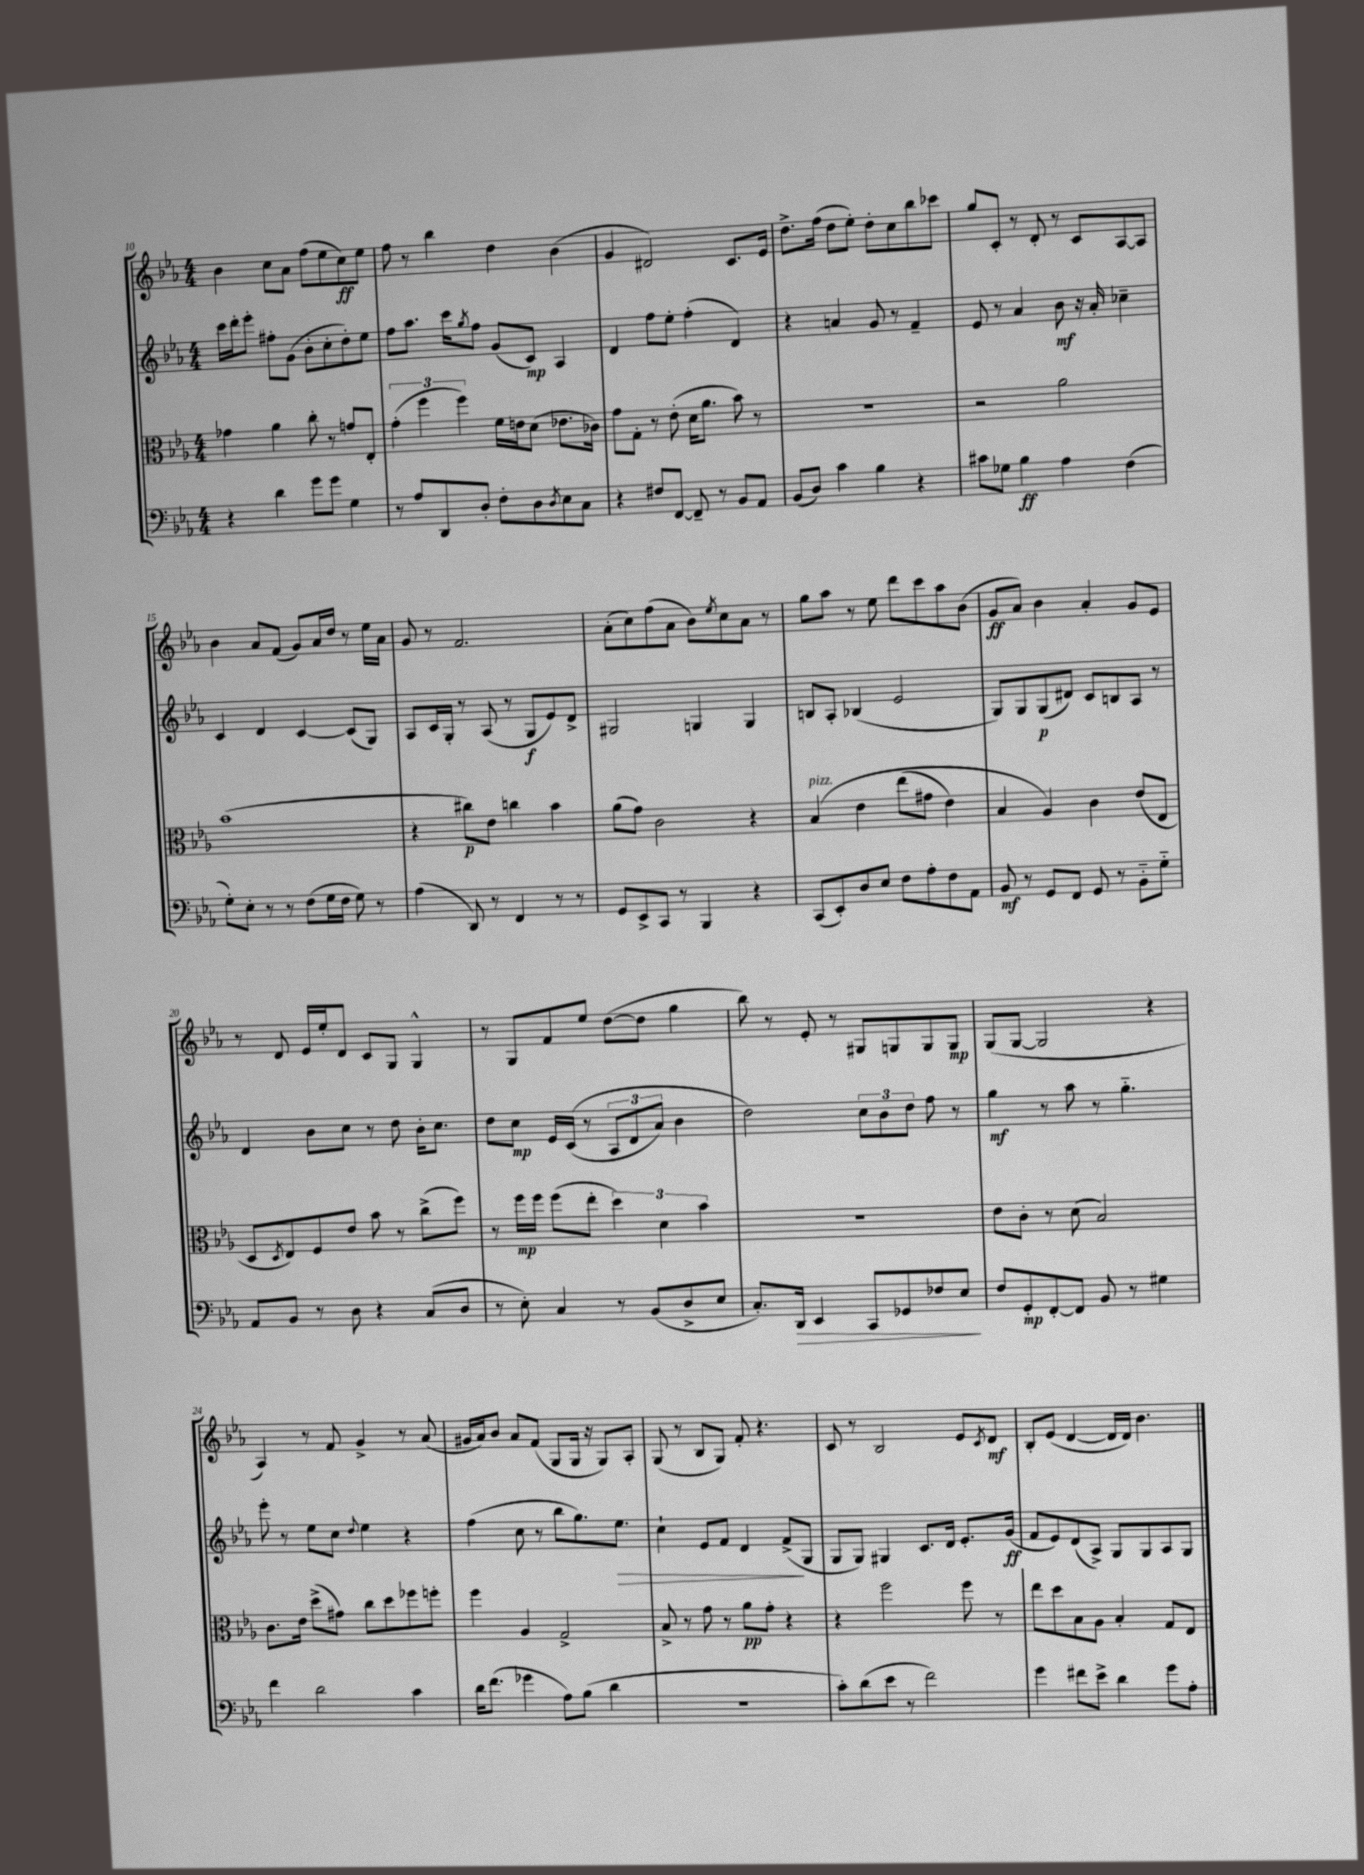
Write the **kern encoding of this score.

**kern	**dynam	**kern	**dynam	**kern	**dynam	**kern	**dynam
*part4	*part4	*part3	*part3	*part2	*part2	*part1	*part1
*staff4	*staff4	*staff3	*staff3	*staff2	*staff2	*staff1	*staff1
*clefF4	*	*clefC3	*	*clefG2	*	*clefG2	*
*k[b-e-a-]	*	*k[b-e-a-]	*	*k[b-e-a-]	*	*k[b-e-a-]	*
*M4/4	*	*M4/4	*	*M4/4	*	*M4/4	*
=10	=10	=10	=10	=10	=10	=10	=10
4r	.	4g-X\	.	16ccc\LL	.	4b-\	.
.	.	.	.	16ddd'\J	.	.	.
.	.	.	.	8eee-'\J	.	.	.
4d\	.	4a-\	.	8ff#X'\L	.	8cc\L	.
.	.	.	.	(8g\J	.	8a-\J	.
8g\L	.	8cc'\	.	8b-'\L	.	(8ff\L	.
8g\J	.	8r	.	8cc'\	.	8ee-\	.
4G\	.	8gn/L	.	8dd'\)	.	8cc\)	ff
.	.	8E-'/J	.	8ee-\J	.	8ee-\J	.
=11	=11	=11	=11	=11	=11	=11	=11
8r	.	(6g'\	.	8ff\L	.	8ff\	.
8A-/L	.	.	.	8.aa-\J	.	8r	.
.	.	6ff\	.	.	.	.	.
8DD/	.	.	.	.	.	4bb-\	.
.	.	.	.	16ccc\KL	.	.	.
.	.	6ff\)	.	.	.	.	.
.	.	.	.	8qgg/	.	.	.
8D'/J	.	.	.	8ff\J	.	.	.
8F'\L	.	16f\LL	.	(8g/L	.	4dd\	.
.	.	16en\J	.	.	.	.	.
8D\	.	(8d\J	.	8c/J)	mp	.	.
8qD/	.	.	.	.	.	.	.
8E-\	.	8.e-X\L	.	4A-/	.	(4b-\	.
8C\J	.	.	.	.	.	.	.
.	.	16c-X\Jk)	.	.	.	.	.
=12	=12	=12	=12	=12	=12	=12	=12
4r	.	8g\L	.	4d/	.	4g/	.
.	.	8G'\J	.	.	.	.	.
8F#X/L	.	8r	.	8ff\L	.	2d#X/)	.
[8FF/J	.	(8e-'\	.	8ee-'\J	.	.	.
8FF~/]	.	16d\KL	.	(4ff'\	.	.	.
.	.	8.a-\J	.	.	.	.	.
8r	.	.	.	.	.	.	.
8BB-/L	.	8b-\)	.	4d/)	.	8.c/L	.
8AA-/J	.	8r	.	.	.	.	.
.	.	.	.	.	.	16e-/Jk	.
=13	=13	=13	=13	=13	=13	=13	=13
(8BB-/L	.	1r	.	4r	.	8.dd^\L	.
8D/J)	.	.	.	.	.	.	.
.	.	.	.	.	.	(16ff\Jk	.
4c\	.	.	.	4an/	.	8dd\L	.
.	.	.	.	.	.	8ee-'\J)	.
4B-\	.	.	.	8g/	.	8dd'\L	.
.	.	.	.	8r	.	8cc\	.
4r	.	.	.	4f~/	.	8bb-\	.
.	.	.	.	.	.	8ccc-X\J	.
=14	=14	=14	=14	=14	=14	=14	=14
8c#X\L	.	2r	.	8e-/	.	8gg/L	.
8G-X\J	.	.	.	8r	.	8c'/J	.
4B-\	ff	.	.	4a-/	.	8r	.
.	.	.	.	.	.	8d'/	.
4A-\	.	2a-\	.	8b-\	mf	8r	.
.	.	.	.	16r	.	8c/L	.
.	.	.	.	16a-'/	.	.	.
(4F\	.	.	.	4cc-X~\	.	[8A-/	.
.	.	.	.	.	.	8A-/J]	.
!!LO:LB:g=z
=15	=15	=15	=15	=15	=15	=15	=15
8G'\L)	.	(1b-	.	4c/	.	4b-\	.
8E-'\J	.	.	.	.	.	.	.
8r	.	.	.	4d/	.	8a-/L	.
8r	.	.	.	.	.	(8f/J	.
(8F\L	.	.	.	[4c/	.	8g/L)	.
16G\L	.	.	.	.	.	16a-/L	.
16F\JJ	.	.	.	.	.	16dd/JJ	.
8G\)	.	.	.	(8c/L]	.	8r	.
8r	.	.	.	8G/J)	.	16ee-\LL	.
.	.	.	.	.	.	16a-\JJ	.
=16	=16	=16	=16	=16	=16	=16	=16
(4A-\	.	4r	.	8A-/L	.	8g/	.
.	.	.	.	16c/L	.	8r	.
.	.	.	.	16G'/JJ	.	.	.
8DD/)	.	8cc#X\L)	p	8r	.	2.f/	.
8r	.	8e-\J	.	(8A-/	.	.	.
4FF/	.	4ccn\	.	8r	.	.	.
.	.	.	.	8G/L	f	.	.
8r	.	4b-\	.	8e-/)	.	.	.
8r	.	.	.	8d^/J	.	.	.
=17	=17	=17	=17	=17	=17	=17	=17
8GG/L	.	(8a-\L	.	2G#X/	.	(8a-'\L	.
8EE-^/	.	8g\J)	.	.	.	8cc\)	.
8CC/J	.	2c\	.	.	.	(8ff\	.
8r	.	.	.	.	.	8a-\J	.
4BBB-/	.	.	.	4Gn/	.	8b-\L)	.
.	.	.	.	.	.	8qee-/	.
.	.	.	.	.	.	8cc\	.
4r	.	4r	.	4G/	.	8a-\J	.
.	.	.	.	.	.	8r	.
=18	=18	=18	=18	=18	=18	=18	=18
!	!	!LO:TX:a:i:t=pizz.	!	!	!	!	!
(8CC/L	.	(4B-/	.	8Bn/L	.	8gg\L	.
8EE-'/)	.	.	.	8A-'/J	.	8aa-\J	.
8D/	.	4e-\	.	(4B-X/	.	8r	.
8E-/J	.	.	.	.	.	8ee-\	.
8F\L	.	(8ee-\L	.	2e-/	.	8ddd\L	.
8A-'\	.	8g#X\J	.	.	.	8ccc\	.
8F\	.	4e-\)	.	.	.	8aa-\	.
8AA-\J	.	.	.	.	.	(8b-\J	.
=19	=19	=19	=19	=19	=19	=19	=19
8BB-/	mf	4B-/	.	8G/L)	.	8g/L	ff
8r	.	.	.	8G/	.	8a-/J)	.
8GG/L	.	4A-/)	.	(8G/	p	4b-\	.
8FF/J	.	.	.	8d#X/J)	.	.	.
8GG/	.	4c\	.	8c/L	.	4a-'/	.
8r	.	.	.	8Bn/	.	.	.
8BB-\L	.	(8e-/L	.	8A-/J	.	8g/L	.
8G\J	.	8E-/J	.	8r	.	8e-/J	.
!!LO:LB:g=z
=20	=20	=20	=20	=20	=20	=20	=20
8AA-/L	.	8D/L	.	4d/	.	8r	.
.	.	8qD/	.	.	.	.	.
8BB-/J	.	8E-/)	.	.	.	8d/	.
8r	.	8F/	.	8b-\L	.	16e-/LL	.
.	.	.	.	.	.	16ee-'/J	.
8D\	.	8e-/J	.	8cc\J	.	8d/J	.
4r	.	8b-\	.	8r	.	8c/L	.
.	.	8r	.	8dd\	.	8G/J	.
(8C/L	.	(8cc^\L	.	16b-'\KL	.	4G^^/	.
.	.	.	.	8.cc\J	.	.	.
8D/J	.	8ff\J)	.	.	.	.	.
=21	=21	=21	=21	=21	=21	=21	=21
8r	.	8r	.	8dd\L	.	8r	.
8E-'\)	.	16ff\LL	mp	8cc\J	mp	8G/L	.
.	.	16ff\JJ	.	.	.	.	.
4C/	.	(8ff\L	.	16e-/LL	.	8f/	.
.	.	.	.	((16c/JJ	.	.	.
.	.	8ee-'\J	.	8r	.	8ee-/J	.
8r	.	6dd\)	.	12A-/L	.	([8dd\L	.
.	.	.	.	12d/	.	.	.
(8BB-/L	.	.	.	.	.	8dd\J]	.
.	.	6d\	.	12a-/J)	.	.	.
8D^/	.	.	.	4b-\	.	4gg\	.
.	.	6b-\	.	.	.	.	.
8E-/J	.	.	.	.	.	.	.
=22	=22	=22	=22	=22	=22	=22	=22
8.C'/L)	.	1r	.	2dd\)	.	8bb-\)	.
.	.	.	.	.	.	8r	.
!	!LO:HP:b	!	!	!	!	!	!
16DD/Jk	>	.	.	.	.	.	.
4EE-/	.	.	.	.	.	8e-'/	.
.	.	.	.	.	.	8r	.
8CC/L	.	.	.	12cc\L	.	8G#X/L	.
.	.	.	.	12b-\	.	.	.
8GG-X/	.	.	.	.	.	8Gn/	.
.	.	.	.	12dd\J	.	.	.
8F-X/	.	.	.	8ff\	.	8G/	.
8E-/J	.	.	.	8r	.	8G/J	mp
.	]	.	.	.	.	.	.
=23	=23	=23	=23	=23	=23	=23	=23
8F/L	.	8e-\L	.	4gg\	mf	(8G/L	.
8GG'/	mp	8c'\J	.	.	.	[8G/J	.
[8FF'/	.	8r	.	8r	.	2G/]	.
8FF/J]	.	(8d\	.	8aa-\	.	.	.
8BB-/	.	2B-/)	.	8r	.	.	.
8r	.	.	.	4.gg\	.	.	.
4G#X\	.	.	.	.	.	4r	.
!!LO:LB:g=z
=24	=24	=24	=24	=24	=24	=24	=24
4f\	.	8.c\L	.	8eee-'\	.	4A-/)	.
.	.	.	.	8r	.	.	.
.	.	16e-\Jk	.	.	.	.	.
2d\	.	(8dd^\L	.	8ee-\L	.	8r	.
.	.	8g#X\J)	.	8cc\J	.	8f/	.
.	.	.	.	8qqdd/	.	.	.
.	.	8cc\L	.	4ee-\	.	4g^/	.
.	.	8dd\	.	.	.	.	.
4c\	.	8ff-X\	.	4r	.	8r	.
.	.	8ffn'\J	.	.	.	(8a-/	.
=25	=25	=25	=25	=25	=25	=25	=25
16d\KL	.	4ff\	.	(4ff\	.	16g#X/LL	.
(8.f\J	.	.	.	.	.	16a-/J)	.
.	.	.	.	.	.	8b-/J	.
4g-X\	.	4A-/	.	8cc\	.	8a-/L	.
.	.	.	.	8r	.	(8f/J	.
8A-\L)	.	2G^/	.	8bb-\L	.	8G/L	.
(8B-\J	.	.	.	8.gg\)	.	16G/Jk	.
.	.	.	.	.	.	16r	.
4d\	.	.	.	.	.	8G/L)	.
!	!	!	!	!	!LO:HP:b	!	!
.	.	.	.	8.ee-\J	>	.	.
.	.	.	.	.	.	8A-'/J	.
=26	=26	=26	=26	=26	=26	=26	=26
1r	.	8B-^/	.	4cc`\	.	(8G/	.
.	.	8r	.	.	.	8r	.
.	.	8g\	.	8e-/L	.	8B-/L	.
.	.	8r	.	8f/J	.	8G/J)	.
.	.	8a-\L	pp	4d/	.	8f'/	.
.	.	8g'\J	.	.	.	4.r	.
.	.	4r	.	(8f^/L	.	.	.
.	.	.	.	8G/J	]	.	.
=27	=27	=27	=27	=27	=27	=27	=27
8c'\L)	.	4r	.	8G/L	.	8c/	.
(8d\	.	.	.	8G/J)	.	8r	.
8e-\J	.	2ff\	.	4G#X/	.	2B-/	.
8r	.	.	.	.	.	.	.
2f\)	.	.	.	8.c/L	.	.	.
.	.	.	.	16d/Jk	.	.	.
.	.	8ff\	.	8.e-'/L	.	8e-/L	.
.	.	.	.	.	.	8qc/	.
.	.	8r	.	.	.	8d/J	mf
.	.	.	.	(16g/Jk	ff	.	.
=28	=28	=28	=28	=28	=28	=28	=28
4g\	.	8ee-\L	.	8f/L	.	8B-'/L	.
.	.	8dd\	.	8e-/)	.	(8e-/J	.
8f#X\L	.	8B-\	.	(8d/	.	[4d/	.
8e-^\J	.	8A-\J	.	8A-^/J)	.	.	.
4d\	.	4B-'/	.	8G/L	.	16d/LL]	.
.	.	.	.	.	.	16d/JJ)	.
.	.	.	.	8G/	.	4.b-\	.
8g\L	.	8G/L	.	8A-/	.	.	.
8A-'\J	.	8E-/J	.	8G/J	.	.	.
==	==	==	==	==	==	==	==
*-	*-	*-	*-	*-	*-	*-	*-
